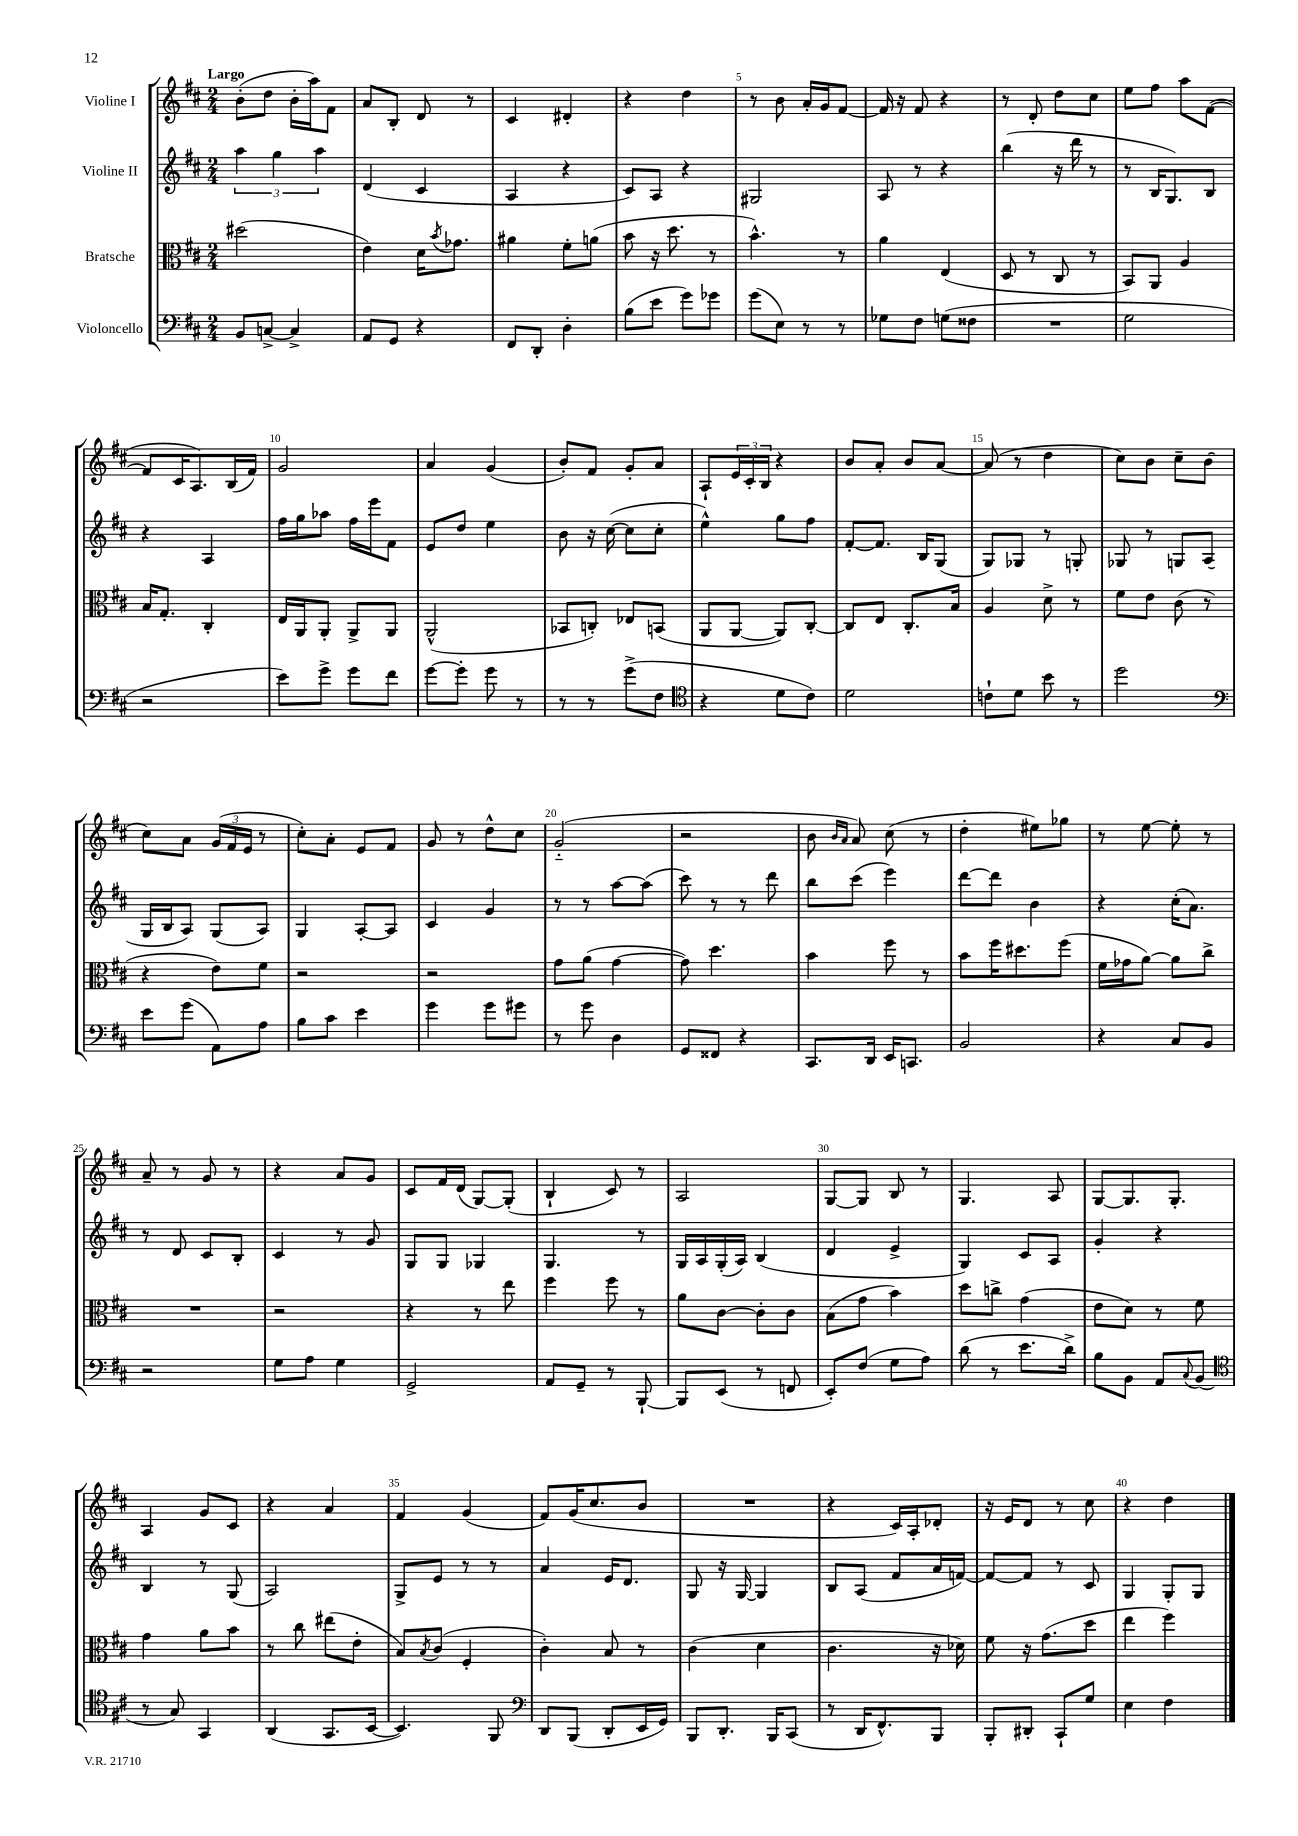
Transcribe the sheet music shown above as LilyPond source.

<<
\new StaffGroup <<
\new Staff = "s0" \with { instrumentName = "Violine I" } {
    \clef treble \key d \major \numericTimeSignature \time 2/4 \tempo "Largo"
    b'8-.( d''8 b'16-. a''16) fis'8 |
    a'8 b8-. d'8 r8 |
    cis'4 dis'4-. |
    r4 d''4 |
    r8 b'8 a'16-. g'16 fis'8~ |
    fis'16 r16 fis'8 r4 |
    r8 d'8-. d''8 cis''8 |
    e''8 fis''8 a''8 fis'8~( |
    fis'8 cis'16 a8.) b16( fis'16) |
    g'2 |
    a'4 g'4( |
    b'8-.) fis'8 g'8-. a'8 |
    a8-! \tuplet 3/2 { e'16 cis'16-. b16 } r4 |
    b'8 a'8-. b'8 a'8~ |
    a'8( r8 d''4 |
    cis''8) b'8 cis''8-- b'8( |
    cis''8) a'8 \tuplet 3/2 { g'16( fis'16 e'16 } r8 |
    cis''8-.) a'8-. e'8 fis'8 |
    g'8 r8 d''8-^ cis''8 |
    g'2-_( |
    r2 |
    b'8 \grace { b'16 a'16 } a'8) cis''8( r8 |
    d''4-. eis''8) ges''8 |
    r8 e''8~ e''8-. r8 |
    a'8-- r8 g'8 r8 |
    r4 a'8 g'8 |
    cis'8 fis'16 d'16( g8~) g8-.( |
    b4-! cis'8) r8 |
    a2 |
    g8~ g8 b8 r8 |
    g4. a8 |
    g8~ g8. g8.-. |
    a4 g'8 cis'8 |
    r4 a'4 |
    fis'4 g'4( |
    fis'8) g'16( cis''8. b'8 |
    R2 |
    r4 cis'16) a16-. des'8-. |
    r16 e'16 d'8 r8 cis''8 |
    r4 d''4 \bar "|." |
}
\new Staff = "s1" \with { instrumentName = "Violine II" } {
    \clef treble \key d \major \numericTimeSignature \time 2/4
    \tuplet 3/2 { a''4 g''4 a''4 } |
    d'4( cis'4 |
    a4 r4 |
    cis'8) a8 r4 |
    gis2 |
    a8 r8 r4 |
    b''4( r16 d'''16 r8 |
    r8 b16 g8.) b8 |
    r4 a4 |
    fis''16 g''16 aes''8 fis''16 e'''16 fis'8 |
    e'8 d''8 e''4 |
    b'8 r16 cis''16~( cis''8 cis''8-. |
    e''4-^) g''8 fis''8 |
    fis'8~-. fis'8. b16 g8( |
    g8) ges8 r8 g8-. |
    ges8 r8 g8 a8( |
    g16 b16 a8) g8( a8) |
    g4 a8~-. a8 |
    cis'4 g'4 |
    r8 r8 a''8~ a''8( |
    cis'''8) r8 r8 d'''8 |
    b''8 cis'''8( e'''4) |
    d'''8~ d'''8 b'4 |
    r4 cis''16-.( a'8.) |
    r8 d'8 cis'8 b8-. |
    cis'4 r8 g'8 |
    g8 g8 ges4 |
    g4. r8 |
    g16 a16 g16-.( a16) b4( |
    d'4 e'4-> |
    g4) cis'8 a8 |
    g'4-. r4 |
    b4 r8 g8( |
    a2) |
    g8-> e'8 r8 r8 |
    a'4 e'16 d'8. |
    g8 r16 g16~ g4 |
    b8 a8( fis'8 a'16 f'16~) |
    f'8~ f'8 r8 cis'8 |
    g4 g8-. g8 \bar "|." |
}
\new Staff = "s2" \with { instrumentName = "Bratsche" } {
    \clef alto \key d \major \numericTimeSignature \time 2/4
    dis''2( |
    e'4) d'16 \acciaccatura { b'8 } ges'8. |
    ais'4 fis'8-. a'8( |
    b'8 r16 d''8. r8 |
    b'4.-^) r8 |
    a'4 e4( |
    d8 r8 cis8 r8 |
    b,8) a,8 a4 |
    b16 g8.-. cis4-. |
    e16 a,16 a,8-. a,8-> a,8 |
    a,2-^( |
    bes,8 c8-.) ees8 b,8( |
    a,8 a,8~ a,8) cis8~-. |
    cis8 e8 cis8.-. b16 |
    a4 d'8-> r8 |
    fis'8 e'8 cis'8( r8 |
    r4 e'8) fis'8 |
    r2 |
    r2 |
    g'8 a'8( g'4~ |
    g'8) d''4. |
    b'4 fis''8 r8 |
    b'8 fis''16 dis''8. fis''8( |
    fis'16 ges'16 a'8~) a'8 cis''8-> |
    R2 |
    r2 |
    r4 r8 e''8 |
    fis''4 fis''8 r8 |
    a'8 cis'8~ cis'8-. cis'8 |
    b8( g'8 b'4) |
    d''8 c''8-> g'4( |
    e'8 d'8) r8 fis'8 |
    g'4 a'8 b'8 |
    r8 cis''8 eis''8( e'8-. |
    b8) \acciaccatura { b8 } cis'8( fis4-. |
    cis'4-.) b8 r8 |
    cis'4( d'4 |
    cis'4. r16 des'16) |
    fis'8 r16 g'8.( d''8 |
    e''4 fis''4) \bar "|." |
}
\new Staff = "s3" \with { instrumentName = "Violoncello" } {
    \clef bass \key d \major \numericTimeSignature \time 2/4
    b,8 c8~-> c4-> |
    a,8 g,8 r4 |
    fis,8 d,8-. d4-. |
    b8( e'8 g'8) ges'8 |
    g'8( e8) r8 r8 |
    ges8 fis8 g8( fisis8 |
    R2 |
    g2 |
    r2 |
    e'8) g'8-> g'8 fis'8 |
    g'8~ g'8-. g'8 r8 |
    r8 r8 g'8->( fis8 |
    \clef tenor r4 d'8 cis'8) |
    d'2 |
    c'8-! d'8 b'8 r8 |
    d''2 |
    \clef bass e'8 g'8( a,8) a8 |
    b8 cis'8 e'4 |
    g'4 g'8 gis'8 |
    r8 g'8 d4 |
    g,8 fisis,8 r4 |
    cis,8. d,16 e,16 c,8. |
    b,2 |
    r4 cis8 b,8 |
    r2 |
    g8 a8 g4 |
    g,2-> |
    a,8 g,8-- r8 b,,8~-! |
    b,,8 e,8( r8 f,8 |
    e,8-.) fis8( g8 a8) |
    d'8( r8 e'8. d'16->) |
    b8 b,8 a,8 \appoggiatura { cis8 } b,8( |
    \clef tenor r8 g8) g,4 |
    a,4( g,8. b,16~ |
    b,4.) fis,8 |
    \clef bass d,8 b,,8( d,8-. e,16 g,16) |
    b,,8 d,8.-. b,,16 cis,8( |
    r8 d,16 fis,8.-^) b,,8 |
    b,,8-. dis,8-. cis,8-! g8 |
    e4 fis4 \bar "|." |
}
>>
>>
\layout { \context { \Score \override BarNumber.break-visibility = ##(#f #t #t) barNumberVisibility = #(every-nth-bar-number-visible 5) } }
